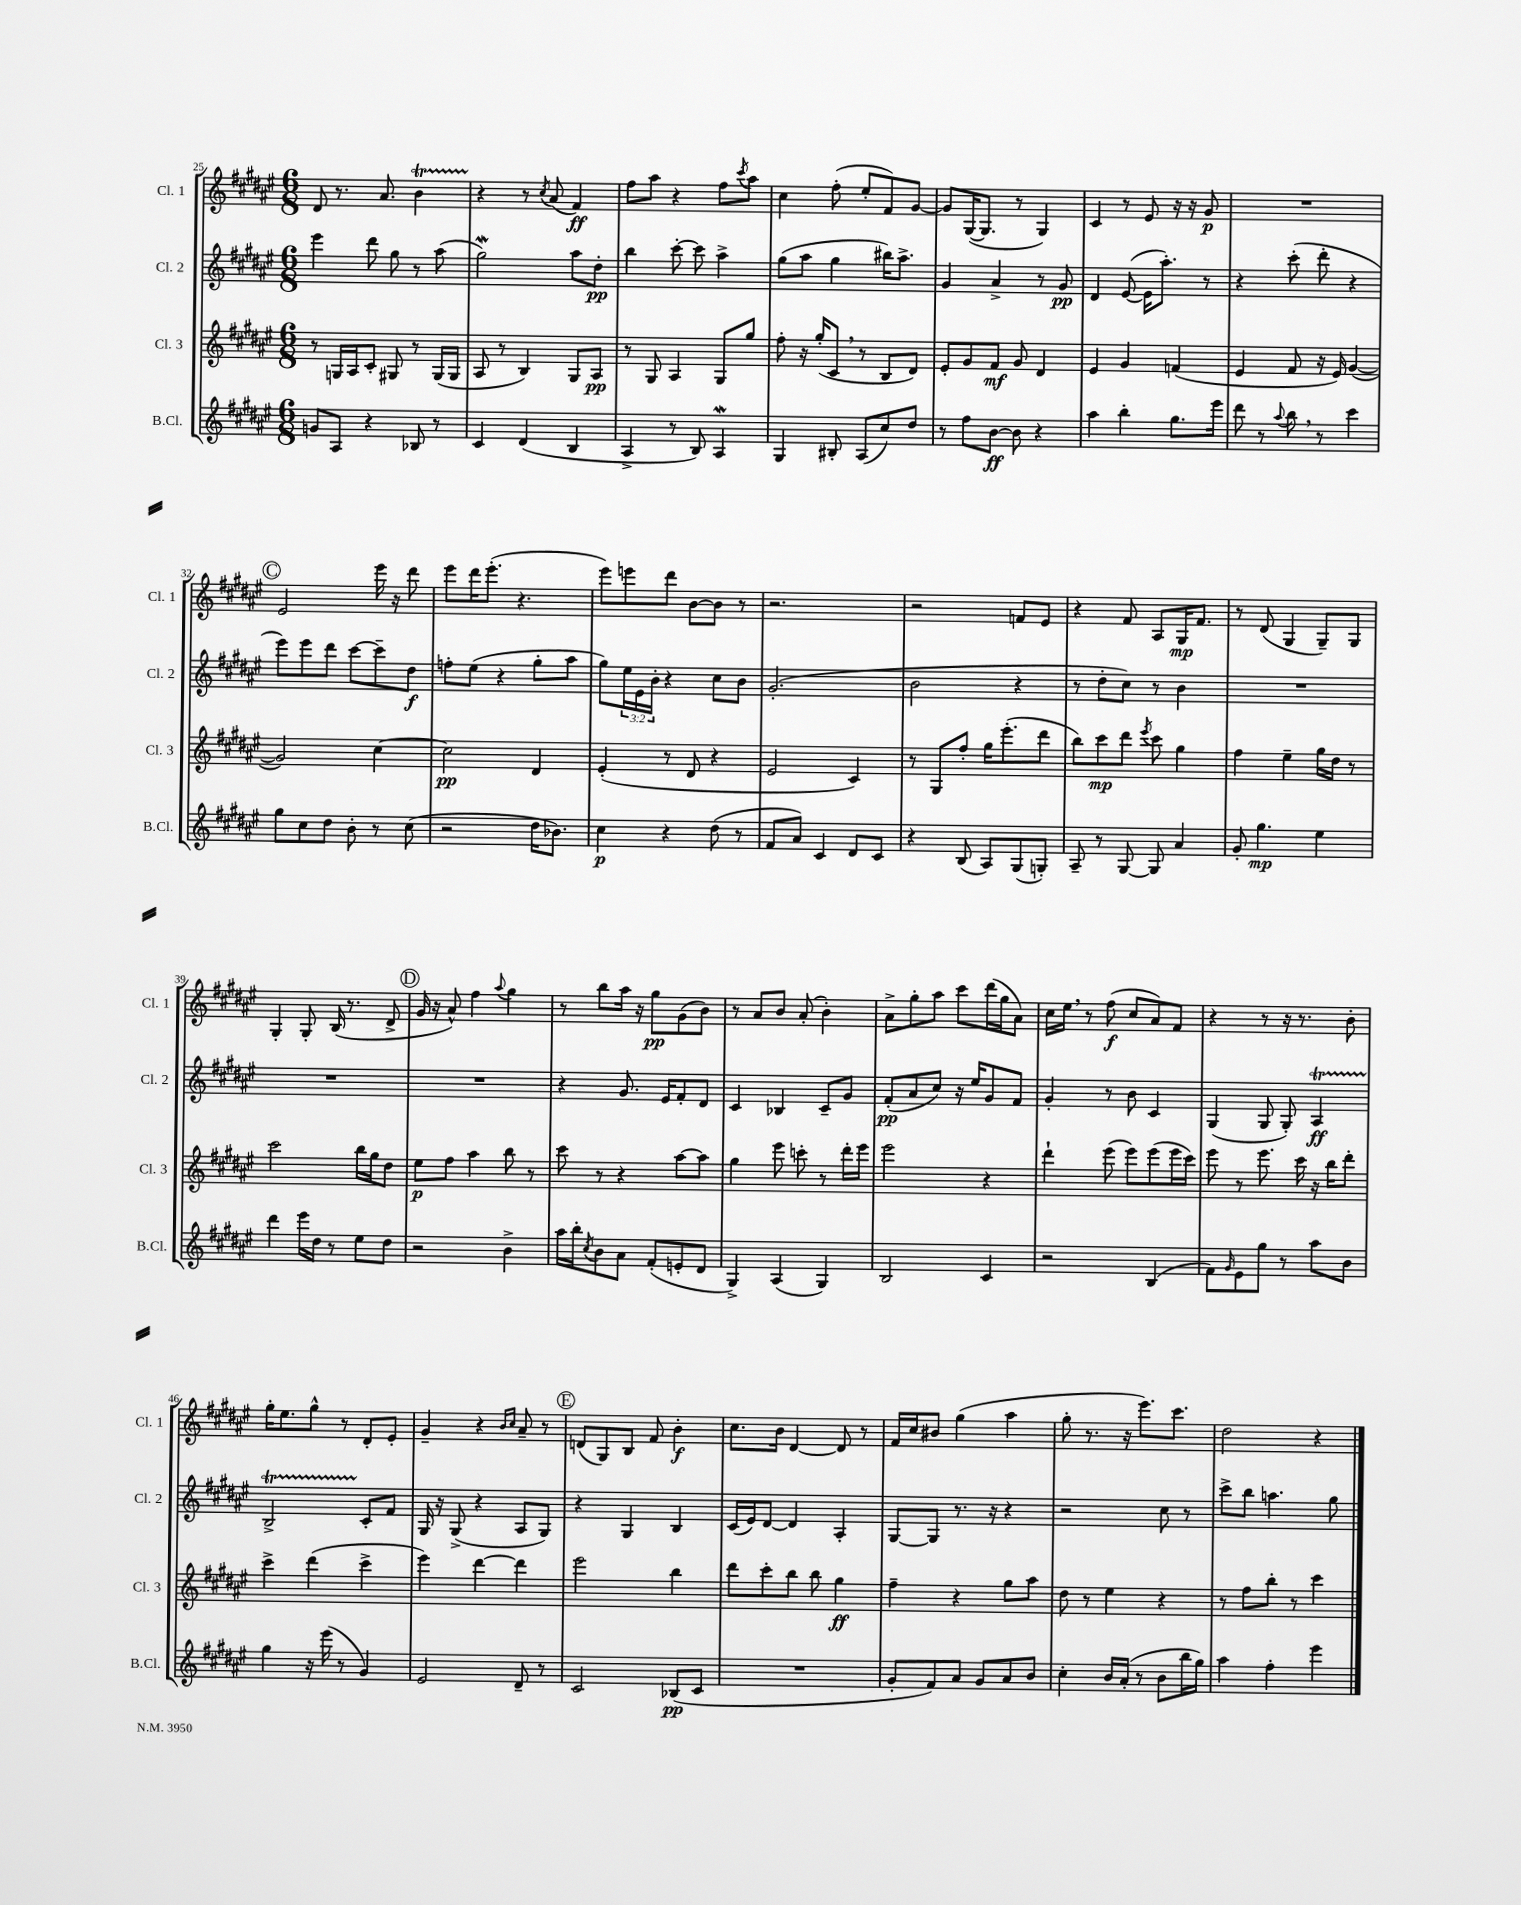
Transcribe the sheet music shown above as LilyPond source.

<<
\new StaffGroup <<
\new Staff = "s0" \with { instrumentName = "Cl. 1" shortInstrumentName = "Cl. 1" } {
    \clef treble \key fis \major \numericTimeSignature \time 6/8
    dis'8 r8. ais'8. b'4\startTrillSpan |
    r4\stopTrillSpan r8 \acciaccatura { cis''8 } ais'8( fis'4\ff) |
    fis''8 ais''8 r4 fis''8 \acciaccatura { cis'''8 } ais''8 |
    cis''4 fis''8-.( eis''8-. fis'8) gis'8~ |
    gis'8 gis16~( gis8. r8 gis4) |
    cis'4 r8 eis'8 r16 r16 gis'8\p |
    R2. |
    \mark \markup { \circle "C" } eis'2 eis'''16 r16 dis'''8 |
    eis'''8 dis'''16 eis'''8.-.( r4. |
    eis'''8) e'''8 dis'''8 b'8~ b'8 r8 |
    r2. |
    r2 f'8 eis'8 |
    r4 fis'8 ais8 gis16\mp fis'8. |
    r8 dis'8( gis4 gis8--) gis8 |
    gis4-. gis8-. b16( r8. dis'8-> |
    \mark \markup { \circle "D" } gis'16 r16 ais'8-^) fis''4 \appoggiatura { ais''8 } gis''4 |
    r8 b''8 ais''16 r16 gis''8\pp gis'8( b'8) |
    r8 ais'8 b'8 ais'8-.( b'4-.) |
    ais'8-> gis''8-. ais''8 cis'''8 dis'''16( gis''16 ais'8) |
    cis''16 eis''16 \breathe r8 fis''8\f( cis''8 ais'8) fis'8 |
    r4 r8 r16 r8. b'8-. |
    gis''16-. eis''8. gis''8-^ r8 dis'8-. eis'8-. |
    gis'4-- r4 \grace { b'16 cis''16 } ais'8-- r8 |
    \mark \markup { \circle "E" } d'8( gis8) b8 fis'8 b'4-.\f |
    cis''8. b'16 dis'4~ dis'8 r8 |
    fis'16 cis''16 bis'8 gis''4( ais''4 |
    gis''8-. r8. r16 eis'''8.) cis'''8. |
    dis''2 r4 \bar "|." |
}
\new Staff = "s1" \with { instrumentName = "Cl. 2" shortInstrumentName = "Cl. 2" } {
    \clef treble \key fis \major \numericTimeSignature \time 6/8 \override Staff.TupletNumber.text = #tuplet-number::calc-fraction-text
    eis'''4 dis'''8 gis''8 r8 ais''8( |
    gis''2\mordent) ais''8 dis''8-.\pp |
    b''4 cis'''8~-. cis'''8 ais''4-> |
    gis''8( ais''8 gis''4 bis''16) ais''8.-> |
    gis'4 ais'4-> r8 gis'8\pp |
    dis'4 eis'8~( eis'16 ais''8.-.) r8 |
    r4 cis'''8-.( dis'''8-. r4 |
    \mark \markup { \circle "C" } eis'''8) eis'''8 dis'''8 cis'''8~ cis'''8-- dis''8\f |
    f''8-. eis''8( r4 gis''8-. ais''8 |
    gis''8) \tuplet 3/2 { eis''16 eis'16 b'16-. } r4 cis''8 b'8 |
    gis'2.-.( |
    b'2 r4 |
    r8 dis''8-. cis''8) r8 b'4 |
    R2. |
    R2. |
    \mark \markup { \circle "D" } R2. |
    r4 gis'8. eis'16 fis'8-. dis'8 |
    cis'4 bes4 cis'8-- gis'8 |
    fis'8-.\pp( ais'8 cis''8) r16 eis''16 gis'8 fis'8 |
    gis'4-. r8 b'8 cis'4 |
    gis4( gis8 gis8-.) ais4\startTrillSpan\ff |
    b2-> cis'8-.\stopTrillSpan fis'8 |
    gis16 r16 gis8->( r4 ais8 gis8) |
    \mark \markup { \circle "E" } r4 gis4 b4 |
    cis'16( eis'16) dis'8~ dis'4 ais4-. |
    gis8~ gis8 r8. r16 r4 |
    r2 cis''8 r8 |
    cis'''8-> b''8 a''4. gis''8 \bar "|." |
}
\new Staff = "s2" \with { instrumentName = "Cl. 3" shortInstrumentName = "Cl. 3" } {
    \clef treble \key fis \major \numericTimeSignature \time 6/8
    r8 g16 ais16 cis'8-. gis8 r8 gis16( gis16 |
    ais8 r8 b4) gis8 ais8\pp |
    r8 gis8 ais4 gis8 gis''8 |
    fis''8-. r16 gis''16-.( cis'8 \breathe r8 b8 dis'8) |
    eis'8-. gis'8 fis'8\mf gis'8 dis'4 |
    eis'4 gis'4 f'4( |
    eis'4 fis'8 r16 eis'16) gis'4~( |
    \mark \markup { \circle "C" } gis'2) cis''4~ |
    cis''2\pp dis'4 |
    eis'4-.( r8 dis'8 r4 |
    eis'2 cis'4) |
    r8 gis8 fis''8-. gis''16 eis'''8.-.( dis'''8 |
    b''8) cis'''8\mp dis'''8 \acciaccatura { eis'''8 } cis'''8 gis''4 |
    fis''4 eis''4-- gis''16 dis''16 r8 |
    cis'''2 b''16 gis''16 dis''8 |
    \mark \markup { \circle "D" } eis''8\p fis''8 ais''4 b''8 r8 |
    cis'''8 r8 r4 ais''8~ ais''8 |
    gis''4 eis'''8 c'''8-. r8 dis'''16-. eis'''16 |
    eis'''2 r4 |
    dis'''4-! eis'''8( eis'''8) eis'''8( eis'''16 cis'''16) |
    eis'''8 r8 eis'''8. cis'''16 r16 b''16 dis'''8-. |
    cis'''4-> dis'''4( cis'''4-> |
    eis'''4) dis'''4~ dis'''4 |
    \mark \markup { \circle "E" } eis'''2 b''4 |
    dis'''8 cis'''8-. b''8 b''8 gis''4\ff |
    fis''4-- r4 gis''8 ais''8 |
    dis''8 r8 eis''4 r4 |
    r8 fis''8 b''8-. r8 cis'''4 \bar "|." |
}
\new Staff = "s3" \with { instrumentName = "B.Cl." shortInstrumentName = "B.Cl." } {
    \clef treble \key fis \major \numericTimeSignature \time 6/8
    g'8 ais8 r4 bes8 r8 |
    cis'4 dis'4( b4 |
    ais4-> r8 b8) ais4\mordent |
    gis4 bis8-. ais8( cis''8) dis''8 |
    r8 fis''8 b'8~\ff b'8 r4 |
    ais''4 b''4-. gis''8. eis'''16 |
    dis'''8 r8 \appoggiatura { ais''8 } b''8 \breathe r8 cis'''4 |
    \mark \markup { \circle "C" } gis''8 cis''8 dis''8 b'8-. r8 cis''8( |
    r2 dis''16 bes'8.) |
    cis''4\p r4 dis''8( r8 |
    fis'8 ais'8) cis'4 dis'8 cis'8 |
    r4 b8( ais8) gis8( g8-.) |
    ais8-- r8 gis8~ gis8 ais'4 |
    gis'8-. gis''4.\mp eis''4 |
    dis'''4 eis'''16 dis''16 r8 eis''8 dis''8 |
    \mark \markup { \circle "D" } r2 b'4-> |
    ais''16 b''16-. \acciaccatura { cis''8 } b'8 ais'8 fis'8-.( e'8-. dis'8 |
    gis4->) ais4( gis4) |
    b2 cis'4 |
    r2 b4( |
    fis'8) \grace { gis'16 } eis'8 gis''8 r8 ais''8 b'8 |
    gis''4 r16 eis'''16( r8 gis'4) |
    eis'2 dis'8-- r8 |
    \mark \markup { \circle "E" } cis'2 bes8\pp( cis'8 |
    R2. |
    gis'8-. fis'8) ais'8 gis'8 ais'8 b'8 |
    cis''4-. b'16 ais'16-.( r8 b'8 b''16 gis''16) |
    ais''4 fis''4-. eis'''4 \bar "|." |
}
>>
>>
\layout { \context { \Score currentBarNumber = #25 } }
